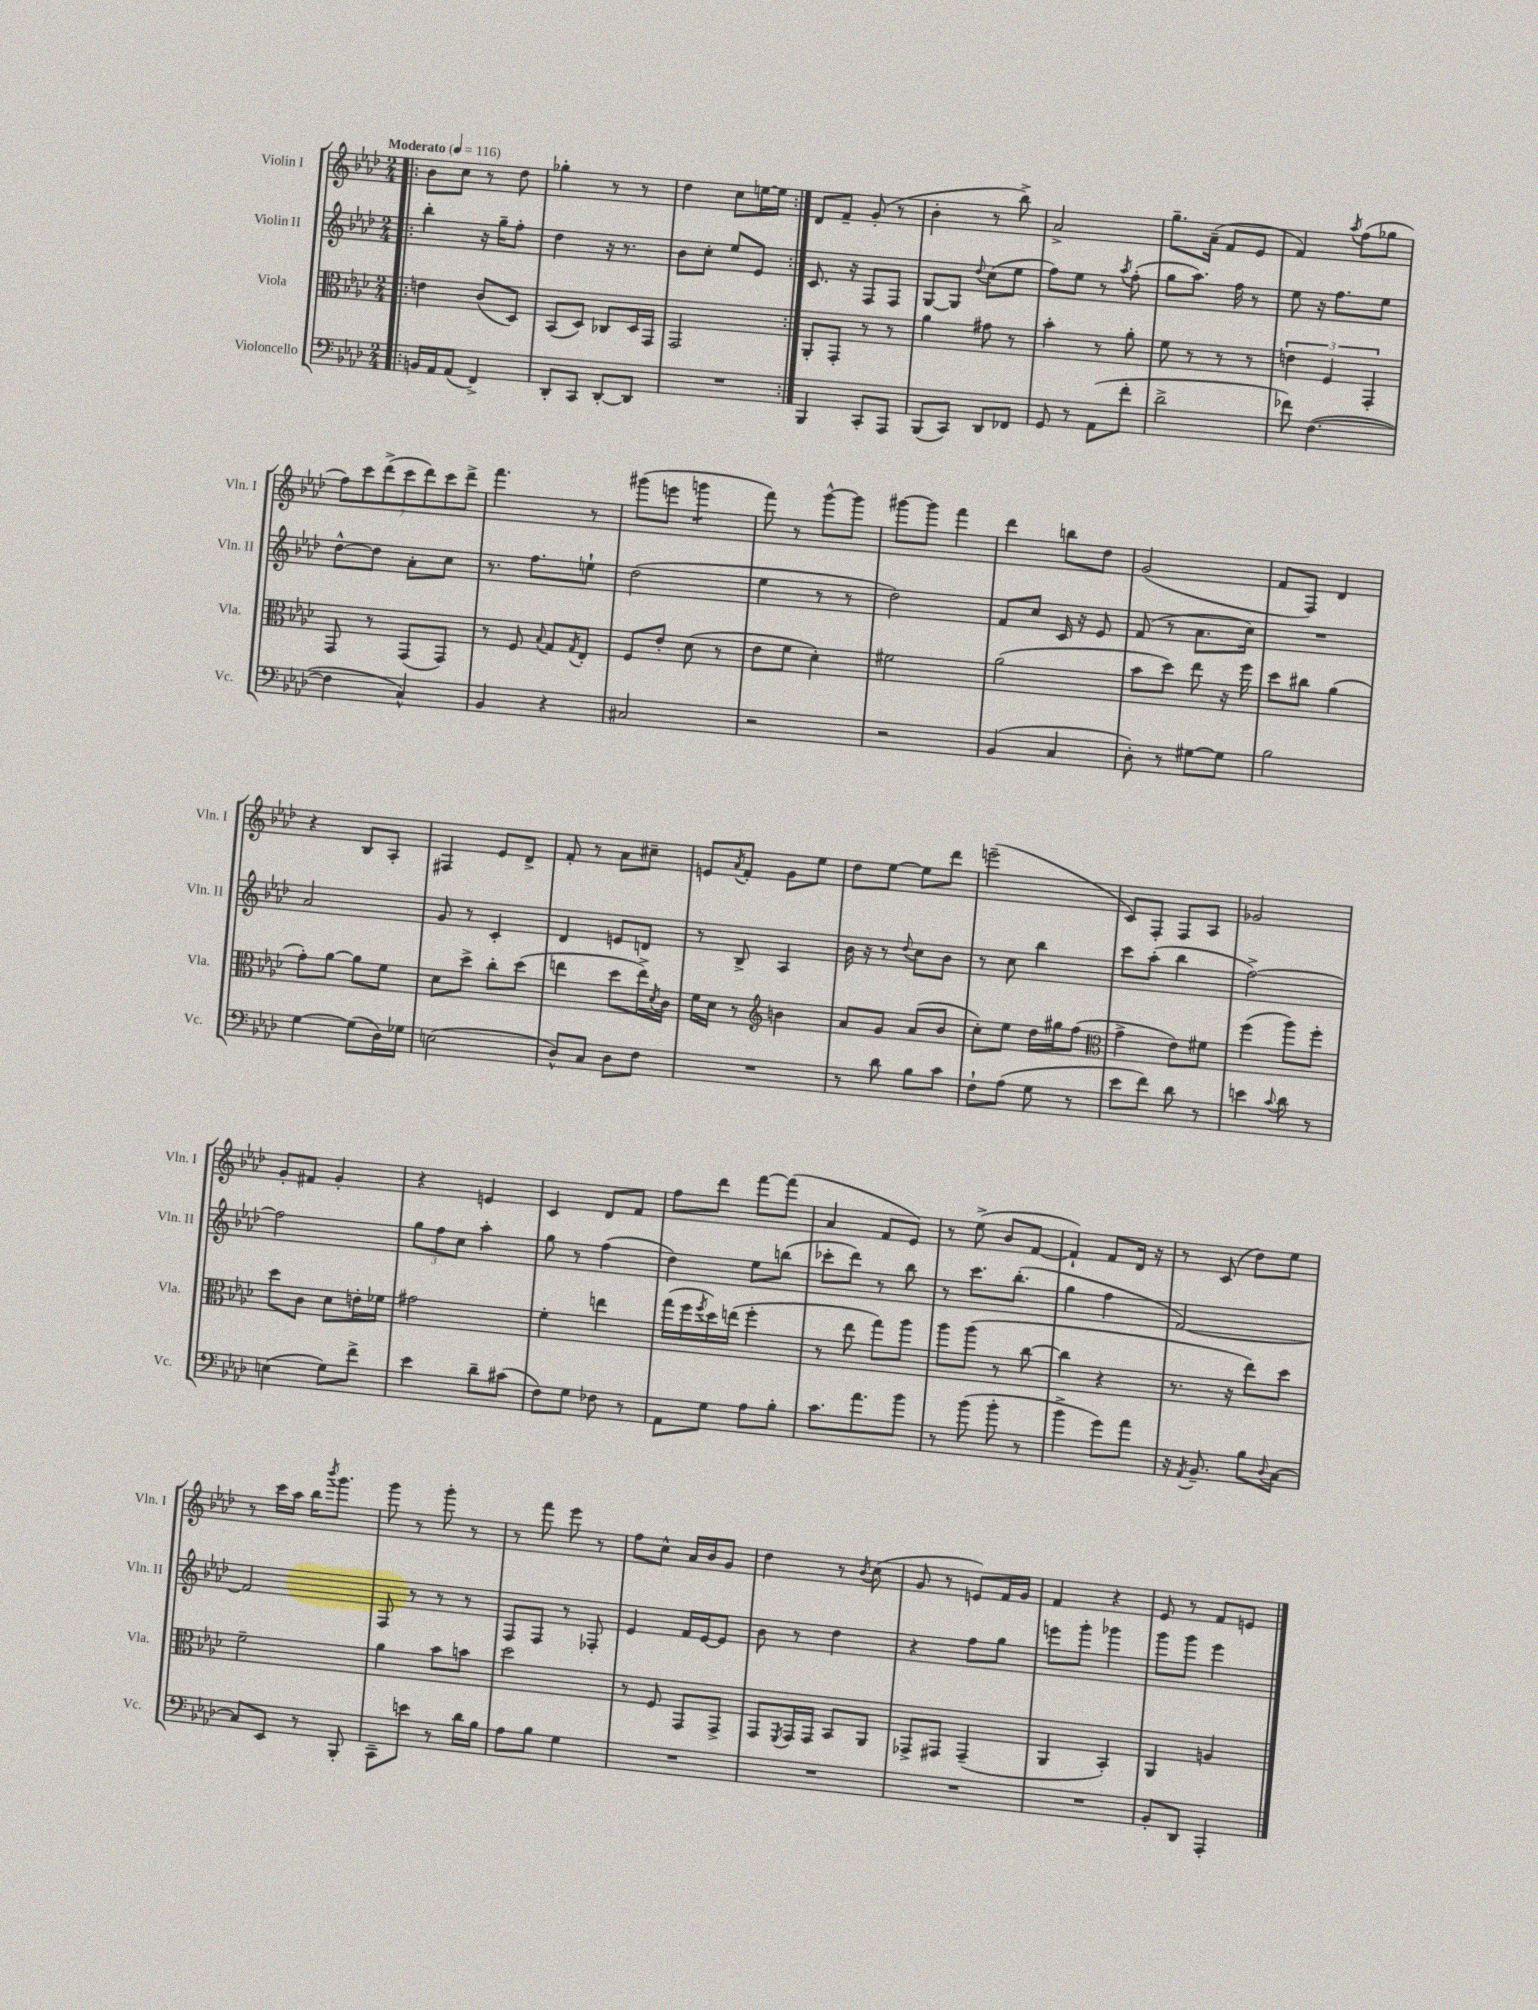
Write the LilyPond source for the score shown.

<<
\new StaffGroup <<
\new Staff = "s0" \with { instrumentName = "Violin I" shortInstrumentName = "Vln. I" } {
    \clef treble \key aes \major \numericTimeSignature \time 2/4 \tempo "Moderato" 4 = 116
    \repeat volta 2 { \bar ".|:" bes'8 c''8 r8 des''8 |
    ges''4-. r8 r8 |
    des''4 c''8 e''16~ e''16 | }
    des'8 f'8-- g'8-.( r8 |
    bes'4-. r8 bes''8->) |
    aes'2-> |
    g''8.-- aes'16--( f'8 ees'8 |
    f'4) \acciaccatura { aes''8 } f''8( ges''8 |
    \tuplet 7/4 { f''8) c'''8 des'''8->( c'''8 des'''8) c'''8 des'''8-> } |
    f'''4. r8 |
    gis'''8( e'''8 g'''4:8 |
    f'''8) r8 g'''8~-^ g'''8 |
    gis'''8~ gis'''8 f'''4 |
    des'''4 b''8 des''8 |
    g'2( |
    f'8 f8) des'4 |
    r4 bes8 aes8-. |
    fis4 ees'8 des'8-> |
    f'8-. r8 aes'8 cis''8-- |
    e'8 \acciaccatura { aes'8 } f'8-. g'8 ees''8 |
    des''8 ees''8~ ees''8 des'''8 |
    e'''2--( |
    c'8) f8-. f8 aes8 |
    ges'2 |
    g'8-. fis'8 g'4-. |
    r4 e'4 |
    c'4 des'8 f'8 |
    f''8 des'''8 f'''8~ f'''8( |
    aes'4 f'8 ees'8) |
    r8 ees''8->( bes'8 f'8~ |
    f'4-!) f'8 des'16 r16 |
    r8 c'8( des''8) ees''8 |
    r8 c'''16 aes''16 bes''16 \acciaccatura { bes'''8 } g'''8. |
    g'''8 r8 g'''8-. r8 |
    r8 f'''8 ees'''8 r8 |
    f''8 c''8-^ aes'16 bes'16 g'8 |
    des''4 r8 \acciaccatura { bes'8 } c''8( |
    g'8 r8 e'8) f'16 g'16 |
    f'4 r4 |
    ees'8 r8 f'8 e'8 \bar "|." |
}
\new Staff = "s1" \with { instrumentName = "Violin II" shortInstrumentName = "Vln. II" } {
    \clef treble \key aes \major \numericTimeSignature \time 2/4
    \repeat volta 2 { \bar ".|:" bes''4-. r16 g''16-- f''8-. |
    des''4 r16 r8. |
    bes'8 c''8-. ees''8 ees'8 | }
    c'8. r16 f8 f8 |
    g8~ g8 \appoggiatura { des''8 } c''8( ees''8 |
    f''8) ees''8 r8 \acciaccatura { aes''8 } f''8-.( |
    g''8 aes''8.) f''16 r8 |
    ees''8 r16 f''8. ees''8 |
    des''8~-^ des''8 aes'8-. c''8 |
    r8. f''8. e''8-! |
    des''2( |
    ees''4 r8 r8 |
    des''2) |
    f'8 c''8 c'16 r16 ees'8 |
    f'8( r8 aes'8. c''16) |
    R2 |
    aes'2 |
    g'8 r8 c'4-. |
    des'4 e'8 d'8 |
    r8 bes8-> aes4 |
    bes'16 r16 r8 \appoggiatura { des''8 } c''8 bes'8 |
    r8 c''8 bes''4 |
    c'''8 aes''8-.( bes''4 |
    f''2~->) |
    f''2 |
    \tuplet 3/2 { g''8 f''8 c''8 } aes''4-. |
    g''8 r8 f''4( |
    des''4) ees''8 b''8( |
    ces'''8-. des'''8) r8 bes''8 |
    r8 c'''8. bes''8.-.( |
    g''4 f''4 |
    f'2~) |
    f'2 |
    f8 r8 r8 r8 |
    f8 f8 r8 fes8-. |
    ees'4 f'16 ees'16~ ees'8 |
    bes'8 r8 des''4 |
    r4 f''8 g''8 |
    e'''8 g'''8-. ges'''4 |
    g'''8 g'''8 ees'''4 \bar "|." |
}
\new Staff = "s2" \with { instrumentName = "Viola" shortInstrumentName = "Vla." } {
    \clef alto \key aes \major \numericTimeSignature \time 2/4
    \repeat volta 2 { \bar ".|:" e'4 c'8( des8) |
    bes,8( des8) ces8 des16 g,16 |
    g,2 | }
    aes,8-. g,8-. r8 r8 |
    aes'4 gis'8 r8 |
    bes'4-. r8 aes'8-. |
    f'8 r8 r8 r8 |
    \tuplet 3/2 { e'4 f4 g,4-. } |
    g,8 r8 g,8( g,8) |
    r8 f8 \appoggiatura { bes8 } g8 \acciaccatura { g8 } ees8-. |
    f8 ees'8-. des'8( r8 |
    ees'8 f'8 des'4-.) |
    fis'2 |
    aes'2( |
    bes'8 des''8) ees''8 r16 f''16 |
    des''8 cis''8 aes'4( |
    g'8-.) aes'8~ aes'8 f'8 |
    des'8 des''8-> c''8-. des''8( |
    e''4 des''8 e''16->) \acciaccatura { des'8 } c'16 |
    f'16 des'16 r8 \clef treble b'4 |
    aes'8 g'8 aes'8( bes'8 |
    c''8-.) ees''8 des''16 gis''16 f''8( |
    \clef alto g'4-> ees'8) fis'8 |
    f''4( aes''8) f''8-. |
    des''8 c'8 des'8 e'16-. fes'16 |
    gis'2 |
    f'4-. e''4 |
    g''16( f''16 \acciaccatura { f''8 } des''16) e''16( f''4-. |
    r8 ees''8 g''8) aes''8 |
    aes''8 aes''8( r8 c''8~ |
    c''4 r4 |
    r8. r16 ees''8) des''8 |
    f'2-- |
    aes'4 bes'8 b'8 |
    des''2 |
    r8 f8 g,8 g,8-> |
    g,8 \acciaccatura { f,8 } g,16 g,16 bes,8 aes,8 |
    ges,8-> gis,8 gis,4--( |
    aes,4 bes,4-.) |
    aes,4 a4 \bar "|." |
}
\new Staff = "s3" \with { instrumentName = "Violoncello" shortInstrumentName = "Vc." } {
    \clef bass \key aes \major \numericTimeSignature \time 2/4
    \repeat volta 2 { \bar ".|:" b,16 aes,16 aes,8( f,4->) |
    des,8-. c,8 des,8~-. des,8 |
    R2 | }
    bes,,4 c,8-. aes,,8 |
    bes,,8( c,8) des,8 fes,8 |
    g,8 r8 aes,8( f'8-. |
    des'2-> |
    fes'8) f4.~( |
    f4 c4-^) |
    bes,4 r4 |
    cis2 |
    r2 |
    r2 |
    bes,4( c4 |
    des8-.) r8 gis8~ gis8 |
    bes2 |
    g4~ g8( des16) ges16 |
    e2( |
    des8-^) c8 des8 f8 |
    R2 |
    r8 des'8 bes8 c'8 |
    f8-! aes8( g8 r8 |
    ees'8 f'8) des'8 r8 |
    e'4 \appoggiatura { c'8 } des'8 r8 |
    e4( g8) f'8-> |
    ees'4 des'8-- cis'8( |
    f8) g8 fes8 r8 |
    aes,8 g8 aes8 bes8-. |
    c'8. aes'8. bes'8 |
    r8 bes'8( bes'8-. r8 |
    bes'4-> g'8) aes'8 |
    r16 \acciaccatura { aes,8 } bes,8.-- bes8 \appoggiatura { des8 } c8~ |
    c8 ees,8 r8 bes,,8-. |
    c,8-- e'8 r8 des'16 bes16 |
    aes8 bes8 g4 |
    R2 |
    R2 |
    R2 |
    R2 |
    bes,8-. des,8 aes,,4-. \bar "|." |
}
>>
>>
\layout { \context { \Score \remove "Bar_number_engraver" } }
